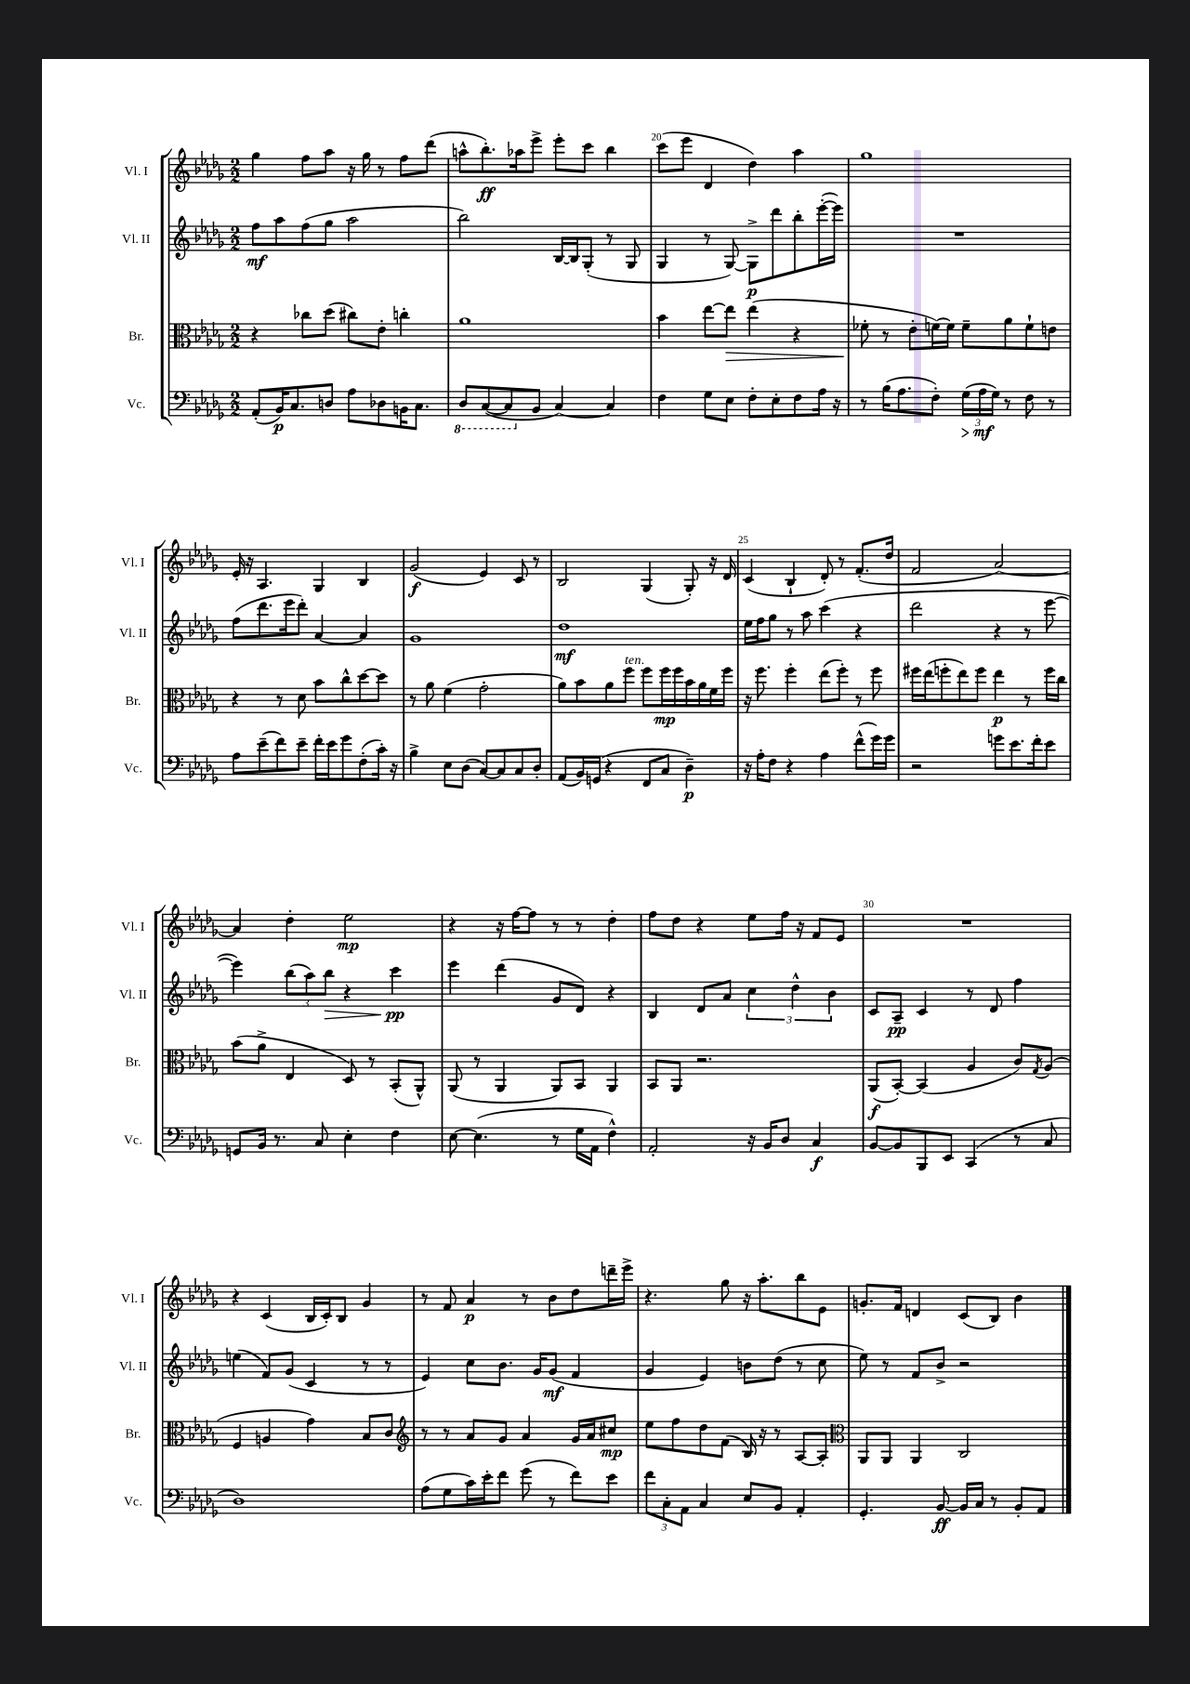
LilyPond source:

<<
\new StaffGroup <<
\new Staff = "s0" \with { instrumentName = "Vl. I" shortInstrumentName = "Vl. I" } {
    \clef treble \key des \major \numericTimeSignature \time 2/2
    ges''4 f''8 aes''8 r16 ges''16 r8 f''8 des'''8( |
    a''8-^ bes''8.-.\ff) aes''16 ees'''8-> ees'''8-. c'''8 bes''4 |
    c'''8( ees'''8 des'4 des''4) aes''4 |
    ges''1 |
    ees'16-. r16 aes4. ges4 bes4 |
    ges'2\f( ees'4) c'8 r8 |
    bes2 ges4( ges8-.) r16 des'16 |
    c'4( bes4-! des'8-.) r8 f'8.-.( des''16 |
    f'2 aes'2~) |
    aes'4 des''4-. ees''2\mp |
    r4 r16 f''16~ f''8 r8 r8 des''4-. |
    f''8 des''8 r4 ees''8 f''16 r16 f'8 ees'8 |
    R1 |
    r4 c'4( bes16 c'16-.) bes8 ges'4 |
    r8 f'8 aes'4\p r8 bes'8 des''8 d'''16-- ees'''16-> |
    r4. ges''8 r16 aes''8.-. bes''8 ees'8 |
    g'8.-. f'16 d'4 c'8( bes8) bes'4 \bar "|." |
}
\new Staff = "s1" \with { instrumentName = "Vl. II" shortInstrumentName = "Vl. II" } {
    \clef treble \key des \major \numericTimeSignature \time 2/2
    f''8\mf aes''8 f''8( ges''8 aes''2 |
    bes''2) bes16~ bes16 ges8-.( r8 ges8 |
    ges4 r8 ges8~) ges8->\p des'''8 bes''8-. ees'''16~-.( ees'''16) |
    R1 |
    f''8( des'''8. ees'''16 des'''8-.) aes'4~ aes'4 |
    ges'1 |
    des''1\mf |
    ees''16 f''16 ges''8 r8 aes''8 c'''4( r4 |
    des'''2 r4 r8 ees'''8~ |
    ees'''4) \tuplet 3/2 { bes''8( aes''8) bes''8\> } r4 c'''4\pp\! |
    ees'''4 des'''4( ges'8 des'8) r4 |
    bes4 des'8 aes'8 \tuplet 3/2 { c''4 des''4-^ bes'4 } |
    c'8 aes8--\pp c'4 r8 des'8 f''4 |
    e''4( f'8) ges'8( c'4 r8 r8 |
    ees'4) c''8 bes'8. ges'16 ges'8\mf( f'4 |
    ges'4 ees'4) b'8 des''8( r8 c''8 |
    ees''8) r8 f'8 bes'8-> r2 \bar "|." |
}
\new Staff = "s2" \with { instrumentName = "Br." shortInstrumentName = "Br." } {
    \clef alto \key des \major \numericTimeSignature \time 2/2
    r4 ces''8 des''8( cis''8) ees'8-. c''4-. |
    aes'1 |
    bes'4 ees''8~ ees''8\> ees''4( r4 |
    fes'8-.\! r8 ees'8-. f'16~) f'16 f'8-- aes'8 f'8-! e'8 |
    r4 r8 des'8 bes'8 c''8-^ des''8~ des''8 |
    r8 aes'8 f'4( ges'2-. |
    aes'8) bes'8 aes'8 f''8^\markup { \italic "ten." } f''8 f''16\mp f''16 bes'16 aes'16 f'16 f''16 |
    r16 f''8. f''4-. ees''8( f''8-.) r8 f''8 |
    fis''16 ees''16( f''8-. ees''8) f''8 ees''4\p r8 f''16 c''16 |
    bes'8( aes'8-> ees4 des8) r8 bes,8-.( aes,8-^) |
    aes,8( r8 aes,4 aes,8) bes,8 aes,4 |
    bes,8 aes,8 r2. |
    aes,8\f( bes,8~-.) bes,4( aes4 c'8) \acciaccatura { ges8 } aes8( |
    f4 a4 ges'4) bes8 c'8 |
    \clef treble r8 r8 aes'8 ges'8 aes'4 ges'16 aes'16 cis''8\mp |
    ees''8 f''8 des''8 f'8( bes16) r16 r8 aes8~ aes8-. |
    \clef alto aes,8 aes,8 aes,4 c2 \bar "|." |
}
\new Staff = "s3" \with { instrumentName = "Vc." shortInstrumentName = "Vc." } {
    \clef bass \key des \major \numericTimeSignature \time 2/2
    aes,8-.( bes,16\p) c8. d8 aes8 des8 b,16 c8. |
    \ottava #-1 des,8 c,8~( c,8 \ottava #0 bes,8 c4~) c4 |
    f4 ges8 ees8 f8-. ees8-. f8 aes16 r16 |
    r8 bes16( aes8. f8-.) \tuplet 3/2 { ges16\>( aes16\mf\! ges16) } r8 f8 r8 |
    aes8 ees'8--( f'8) ees'8-- f'16-. ees'16 ges'8 f8-.( c'16-.) r16 |
    bes4-> ees8 des8( c8~) c8 c8 des8-. |
    aes,8( bes,16) g,16( r4 f,8 c8 des4--\p) |
    r16 aes16-. f8 r4 aes4 f'8-^( ges'16) ges'16 |
    r2 g'8 ees'8. f'16-. ees'8 |
    g,8 bes,16 r8. c8 ees4-. f4 |
    ees8~ ees4.( r8 ges16 aes,16 f4-^) |
    aes,2-. r16 bes,16 des8 c4\f |
    bes,8~ bes,8 bes,,8 ees,8 c,4( r8 c8 |
    des1) |
    aes8( ges8 c'16) ees'16-. f'8 ges'8( r8 f'8) ees'8 |
    \tuplet 3/2 { f'8 c8-. aes,8 } c4 ees8 bes,8 aes,4-. |
    ges,4.-. bes,8~\ff bes,16 c16 r8 bes,8-. aes,8 \bar "|." |
}
>>
>>
\layout { \context { \Score currentBarNumber = #18 \override BarNumber.break-visibility = ##(#f #t #t) barNumberVisibility = #(every-nth-bar-number-visible 5) } }
